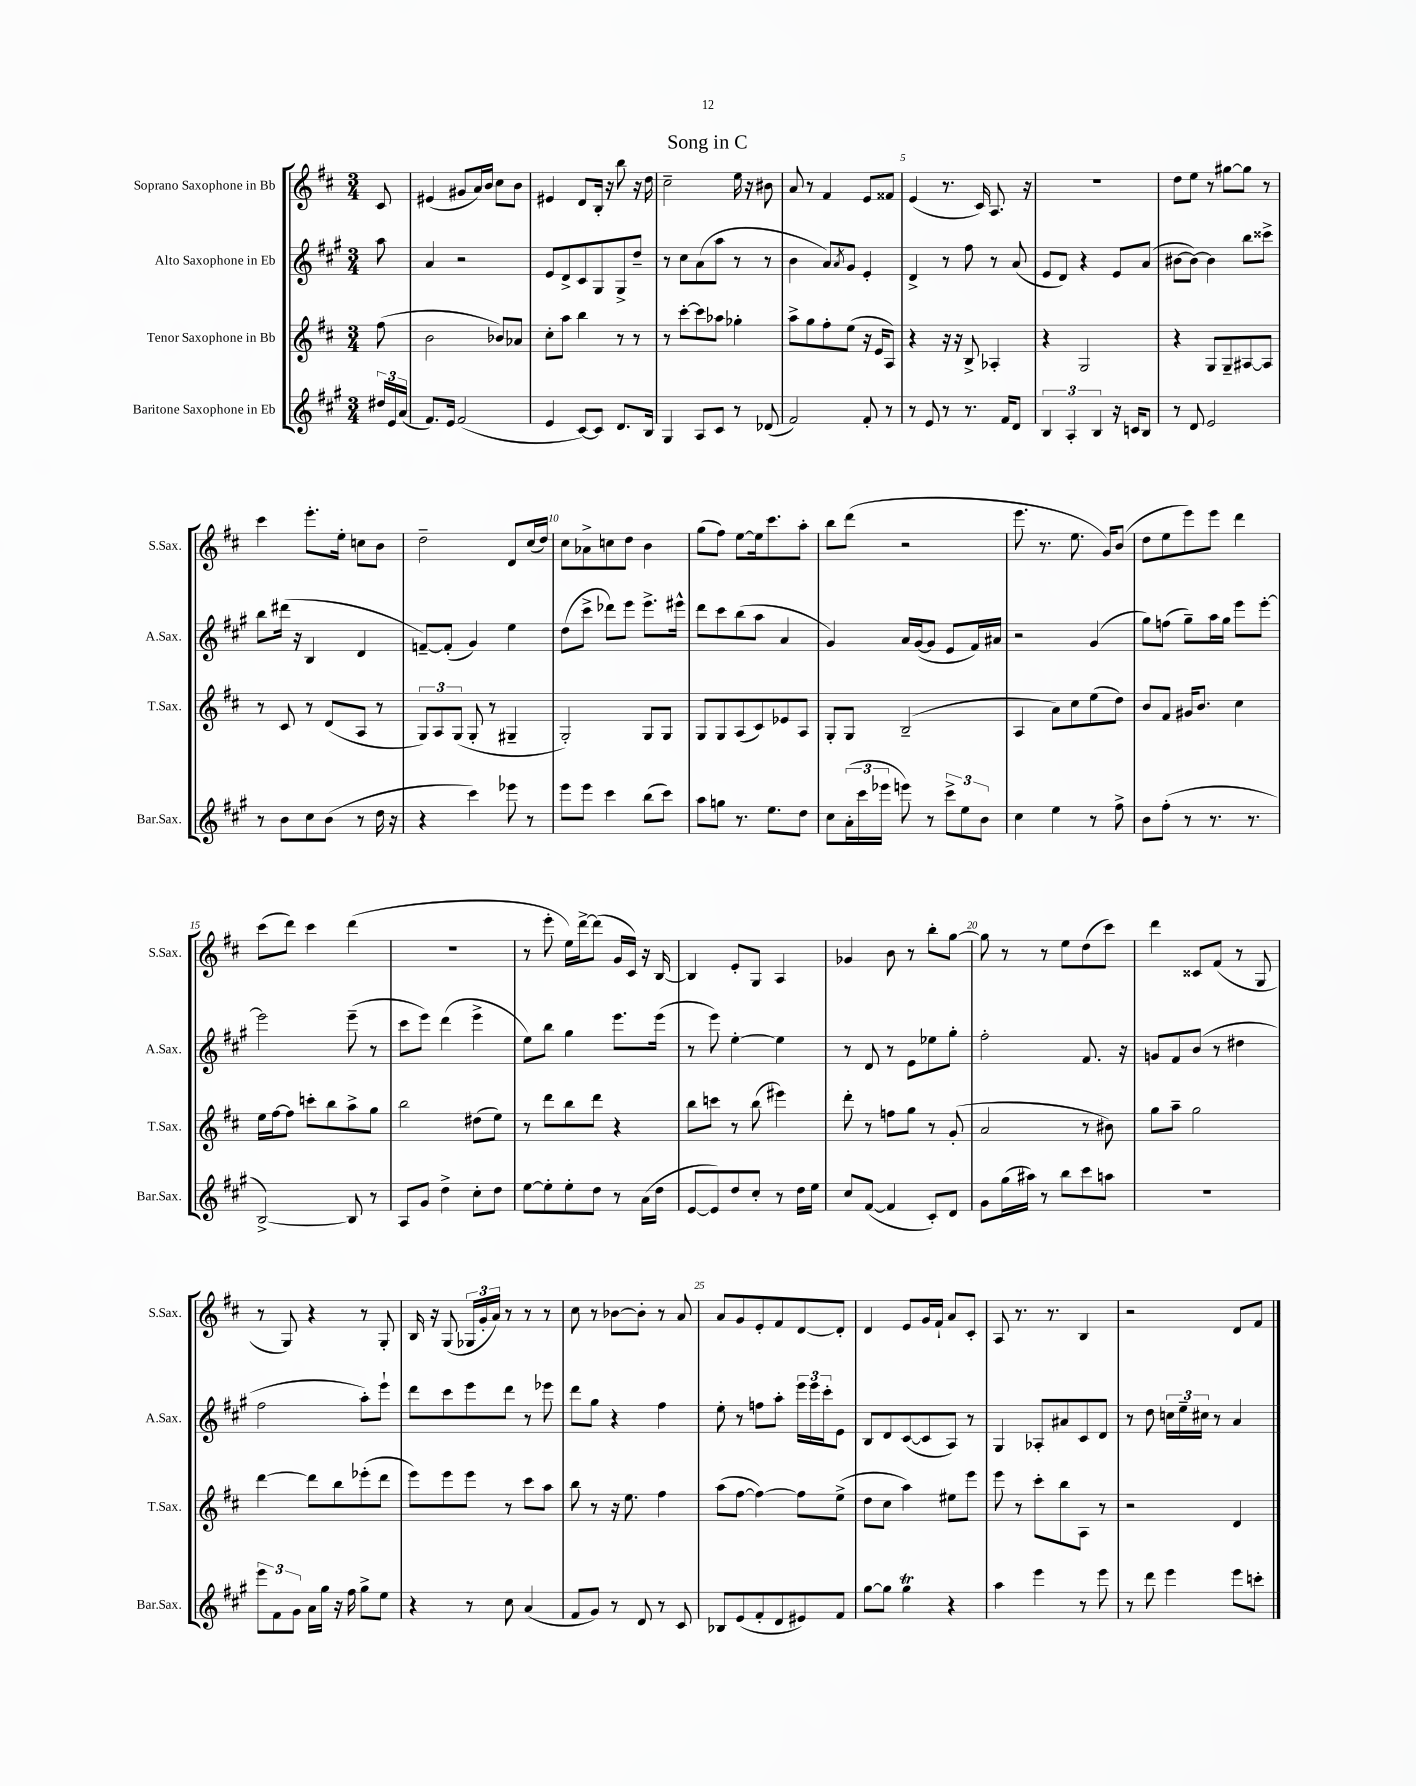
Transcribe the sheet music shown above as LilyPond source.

\header { title = "Song in C" }
<<
\new StaffGroup <<
\new Staff = "s0" \with { instrumentName = "Soprano Saxophone in Bb" shortInstrumentName = "S.Sax." } {
    \clef treble \key d \major \numericTimeSignature \time 3/4 \partial 8
    cis'8 |
    eis'4( gis'8 a'16) b'16 cis''8 b'8 |
    eis'4 d'8 b16-. r16 b''8 r16 d''16 |
    cis''2-- e''16 r16 bis'8 |
    a'8 r8 fis'4 e'8 fisis'8 |
    e'4( r8. cis'16) a8. r16 |
    R2. |
    d''8 e''8 r8 gis''8~ gis''8 r8 |
    cis'''4 e'''8.-. e''16-. c''8 b'8 |
    d''2-- d'8 cis''16( d''16) |
    cis''8 aes'8-> c''8 d''8 b'4 |
    g''8( fis''8) e''8~ e''16 cis'''8. a''8-. |
    b''8 d'''8( r2 |
    e'''8. r8. e''8. g'16) b'8( |
    d''8 e''8 e'''8) e'''8 d'''4 |
    cis'''8( d'''8) cis'''4 d'''4( |
    R2. |
    r8 e'''8-. e''16) d'''16~-> d'''8( g'16 cis'16) r16 b16~ |
    b4 e'8-. g8 a4 |
    ges'4 b'8 r8 b''8-. g''8~ |
    g''8 r8 r8 e''8 d''8( cis'''8) |
    d'''4 cisis'8 fis'8( r8 g8 |
    r8 g8) r4 r8 g8-. |
    b16 r16 g8( \tuplet 3/2 { ges16 g'16-. a'16) } r8 r8 r8 |
    cis''8 r8 bes'8~ bes'8-. r8 a'8 |
    a'8 g'8 e'8-. fis'8 d'8~ d'8-. |
    d'4 e'8 g'16 fis'16-! a'8 cis'8-. |
    a8 r8. r8. b4 |
    r2 d'8 fis'8 \bar "|." |
}
\new Staff = "s1" \with { instrumentName = "Alto Saxophone in Eb" shortInstrumentName = "A.Sax." } {
    \clef treble \key a \major \numericTimeSignature \time 3/4 \partial 8
    a''8 |
    a'4 r2 |
    e'8 d'8-> cis'8 gis8 gis8-> d''8-- |
    r8 cis''8 a'8( a''8 r8 r8 |
    b'4 a'8) \acciaccatura { a'8 } gis'8 e'4-. |
    d'4-> r8 fis''8 r8 a'8( |
    e'8 d'8) r4 e'8 a'8( |
    bis'8~ bis'8~) bis'4 b''8 cisis'''8-> |
    b''8 dis'''16( r16 b4 d'4 |
    f'8~--) f'8-.( gis'4) e''4 |
    d''8( cis'''8-> des'''8) e'''8 e'''8.-> eis'''16-^ |
    d'''8 cis'''8 b''8( a''8 a'4 |
    gis'4) a'16 gis'16~( gis'8 e'8 fis'16) ais'16 |
    r2 gis'4( |
    gis''8) f''8( gis''8--) a''16 gis''16 e'''8 e'''8~-. |
    e'''2 e'''8--( r8 |
    cis'''8 e'''8) d'''4( e'''4-> |
    e''8) b''8 gis''4 e'''8. e'''16( |
    r8 e'''8) e''4~-. e''4 |
    r8 d'8 r8 e'8 ees''8 gis''8-. |
    fis''2-. fis'8. r16 |
    g'8 fis'8 b'8( r8 dis''4 |
    fis''2 a''8-.) e'''8-! |
    d'''8 cis'''8 e'''8 d'''8 r8 ees'''8 |
    d'''8 gis''8 r4 fis''4 |
    e''8-. r8 f''8 a''8-. \tuplet 3/2 { e'''16 e'''16 cis'''16-. } e'8 |
    b8 d'8 cis'8~( cis'8 a8) r8 |
    gis4 aes8-. ais'8 cis'8 d'8 |
    r8 d''8 \tuplet 3/2 { c''16 e''16-- cis''16 } r8 a'4 \bar "|." |
}
\new Staff = "s2" \with { instrumentName = "Tenor Saxophone in Bb" shortInstrumentName = "T.Sax." } {
    \clef treble \key d \major \numericTimeSignature \time 3/4 \partial 8
    fis''8( |
    b'2 bes'8) aes'8 |
    cis''8-. a''8 b''4 r8 r8 |
    r8 cis'''8~-. cis'''8 aes''8 ges''4-. |
    a''8-> g''8 fis''8-. e''8( r16 e'16 a8) |
    r4 r16 r16 b8-> aes4-. |
    r4 g2 |
    r4 g8 g8-- ais8~ ais8 |
    r8 cis'8 r8 d'8( a8 r8 |
    \tuplet 3/2 { g8) a8 g8( } g8-. r8 gis4-- |
    g2-.) g8 g8 |
    g8 g8 a8( cis'8) ees'8 a8 |
    g8-. g8 b2--( |
    a4 a'8) cis''8 e''8( d''8) |
    b'8 fis'8 gis'16 b'8. cis''4 |
    e''16 fis''16~ fis''8 c'''8-. b''8 a''8-> g''8 |
    b''2 dis''8( e''8) |
    r8 d'''8 b''8 d'''8 r4 |
    b''8 c'''8 r8 b''8( eis'''4) |
    d'''8-. r8 f''8 g''8 r8 g'8-.( |
    a'2 r8 bis'8) |
    g''8 a''8-- g''2 |
    d'''4~ d'''8 b''8 ees'''8-.( d'''8 |
    e'''8) e'''8 e'''8 r8 cis'''8 a''8 |
    b''8 r8 r16 e''8. fis''4 |
    a''8( fis''8~ fis''4~) fis''8 e''8->( |
    d''8 cis''8 a''4) eis''8 e'''8 |
    e'''8 r8 cis'''8-. b''8 a8 r8 |
    r2 d'4 \bar "|." |
}
\new Staff = "s3" \with { instrumentName = "Baritone Saxophone in Eb" shortInstrumentName = "Bar.Sax." } {
    \clef treble \key a \major \numericTimeSignature \time 3/4 \partial 8
    \tuplet 3/2 { dis''16 e'16 a'16( } |
    fis'8.) e'16 fis'2( |
    e'4 cis'8~) cis'8 d'8. b16 |
    gis4 a8 cis'8 r8 des'8( |
    fis'2) fis'8-. r8 |
    r8 e'8 r8 r8. fis'16 d'8 |
    \tuplet 3/2 { b4 a4-. b4 } r16 c'16 b8 |
    r8 d'8 e'2 |
    r8 b'8 cis''8 b'8( r8 d''16 r16 |
    r4 cis'''4) ees'''8 r8 |
    e'''8 e'''8 cis'''4 b''8( cis'''8) |
    a''8 g''8 r8. e''8. d''8 |
    cis''8 \tuplet 3/2 { a'16-.( cis'''16 ees'''16 } e'''8) r8 \tuplet 3/2 { cis'''8-> e''8 b'8 } |
    cis''4 e''4 r8 fis''8-> |
    b'8 fis''8-.( r8 r8. r8. |
    b2~->) b8 r8 |
    a8 gis'8 d''4-> cis''8-. d''8 |
    e''8~ e''8-. e''8-. d''8 r8 a'16( d''16 |
    e'8~ e'8) d''8 cis''8-. r8 d''16 e''16 |
    cis''8 fis'8~( fis'4 cis'8-.) d'8 |
    gis'8 gis''16( ais''16) r8 b''8 cis'''8 a''8 |
    R2. |
    \tuplet 3/2 { e'''8 fis'8 gis'8 } a'16 gis''16 r16 fis''16 gis''8-> e''8 |
    r4 r8 cis''8 a'4( |
    fis'8 gis'8) r8 d'8 r8 cis'8 |
    bes8 e'8( fis'8-. d'8 eis'8) fis'8 |
    gis''8~ gis''8 gis''4\trill r4 |
    a''4 e'''4 r8 e'''8 |
    r8 d'''8 e'''4 e'''8 c'''8-. \bar "|." |
}
>>
>>
\layout { \context { \Score \override BarNumber.break-visibility = ##(#f #t #t) barNumberVisibility = #(every-nth-bar-number-visible 5) } }
